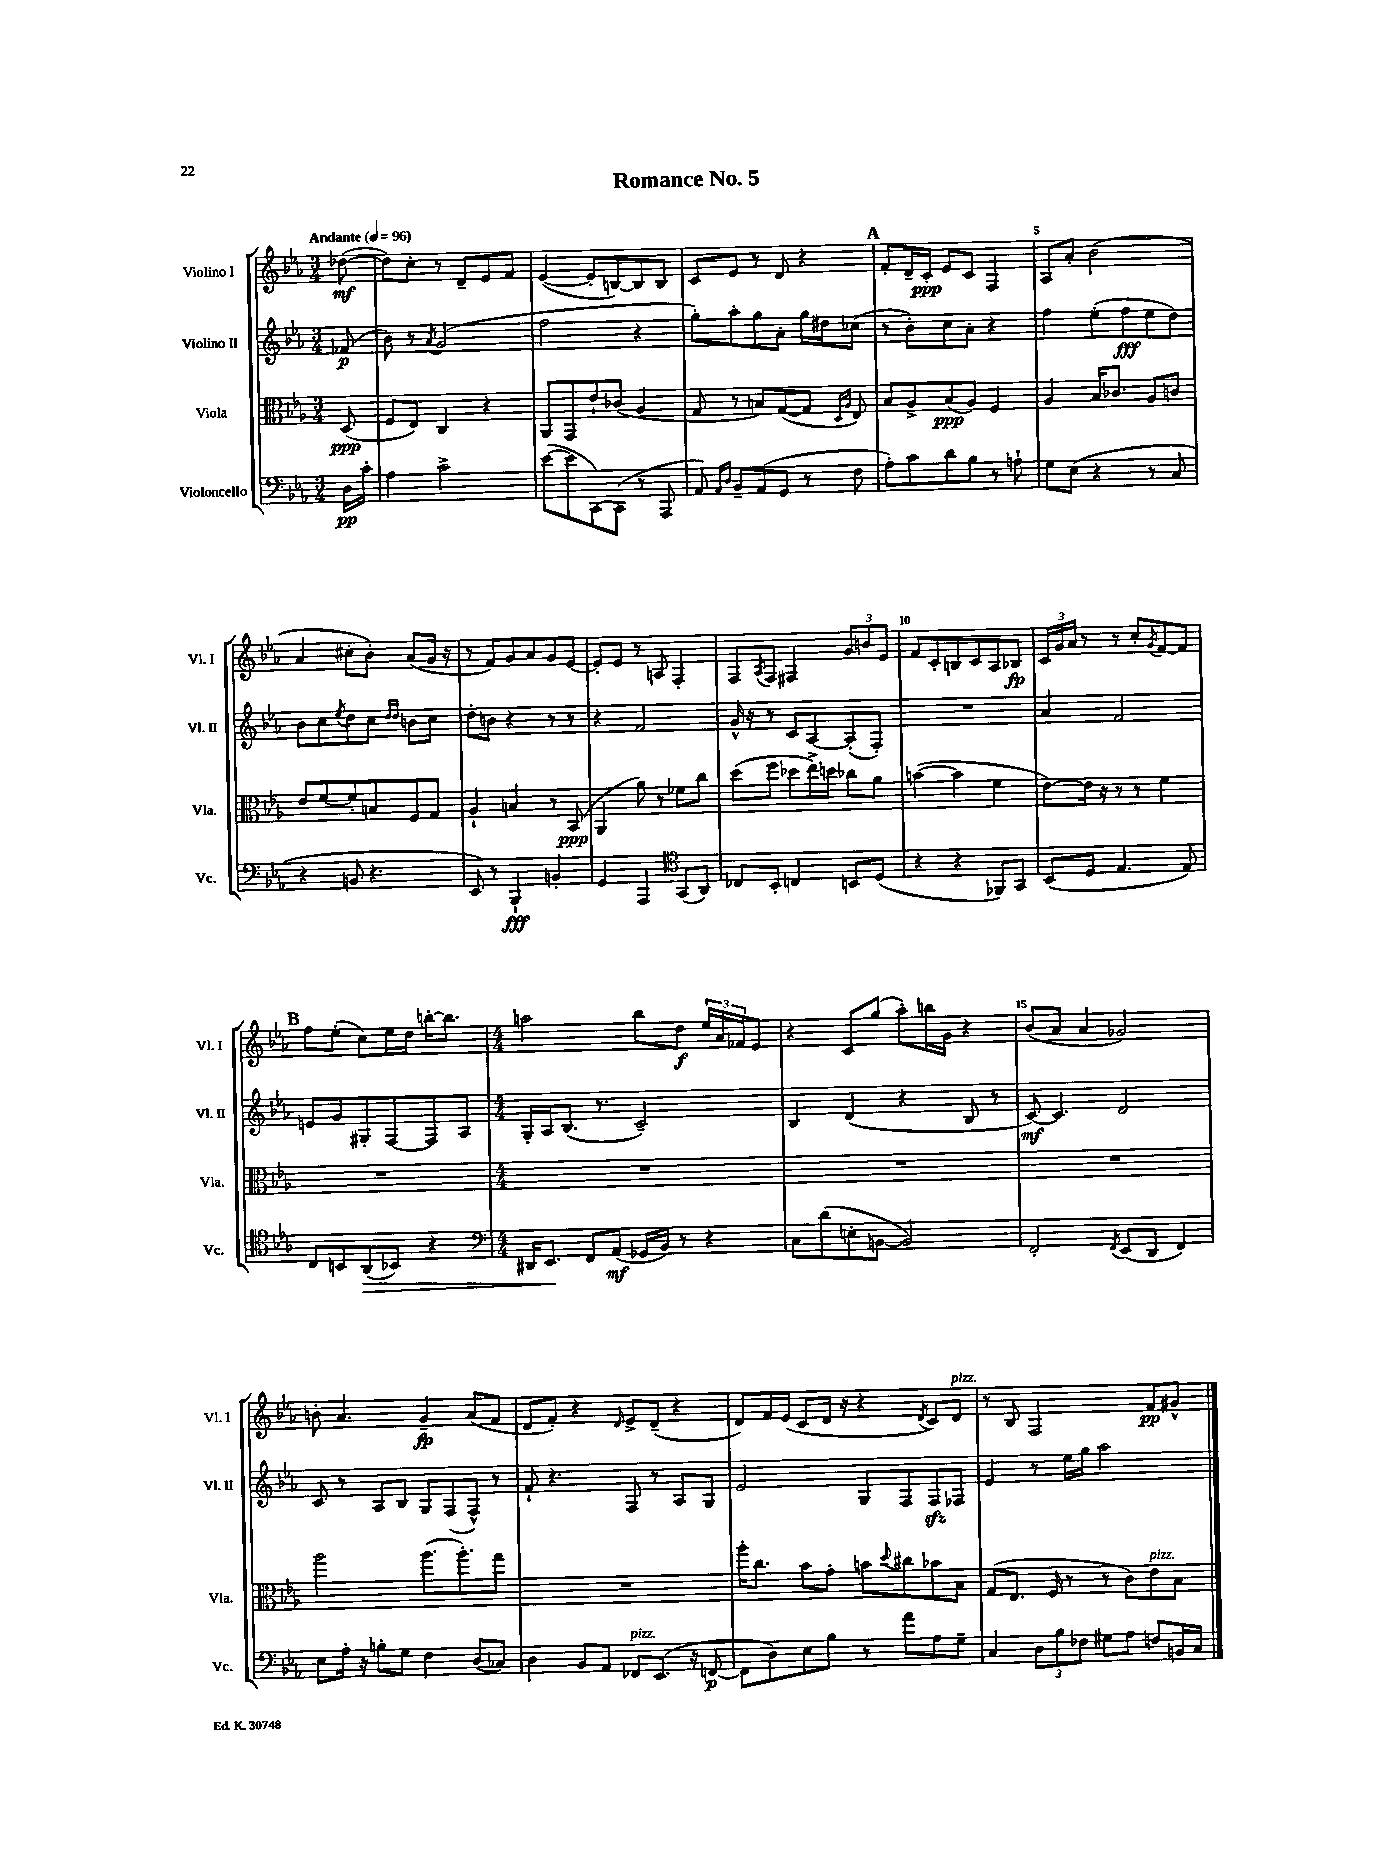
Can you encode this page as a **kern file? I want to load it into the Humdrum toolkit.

**kern	**kern	**kern	**kern
*staff4	*staff3	*staff2	*staff1
*clefF4	*clefC3	*clefG2	*clefG2
*k[b-e-a-]	*k[b-e-a-]	*k[b-e-a-]	*k[b-e-a-]
*M3/4	*M3/4	*M3/4	*M3/4
*MM96	*MM96	*MM96	*MM96
16D	(8D	(8f-	([8dd-
16c'	.	.	.
=	=	=	=
4A-	8F	8b-)	8dd-])
.	8E-)	8r	8cc'
.	.	8qa-	.
2c^	4C	(2g	8r
.	.	.	8d~
.	4r	.	8e-
.	.	.	8f
=	=	=	=
([8e-	8AA-	2ff	([4e-
8e-]	8GG	.	.
[8CC)	8e-`	.	8e-']
(8CC]	(8c-	.	[8B)
8r	4A-	4r	8B]
8AAA-	.	.	8B
=	=	=	=
8AA-)	8G	8gg')	8c
16qqAA-	.	.	.
16qqD	.	.	.
8BB-~	8r	8aa-'	8e-
(8AA-	8B)	8gg	8r
8GG	([8G	8a-'	8d
8r	8G]	16gg	4r
.	.	16dd#	.
.	16qqD	.	.
.	16qqA-	.	.
8F	8E-)	(8cc-	.
=	=	=	=
8A-')	8B-	8r	8f'
8c	8A-^	8b-')	16d~
.	.	.	16c'
8d	(8B-	8cc	8e-
8B-	8A-)	8a-'	8c
8r	4F	4r	4F
8A`	.	.	.
=	=	=	=
8G	4A-	4ff	8A-
(8E-	.	.	8a-'
4r	16B-	(8ee-'	(2b-
.	8.c-	.	.
.	.	8ff	.
8r	8A-	8ee-	.
8C	8c	8dd)	.
=	=	=	=
4r	8e-	8b-	4a-
.	[8f	8cc	.
.	.	8qee-	.
8BB	8f']	8dd	8cc#'
4.r	8B	8cc	8b-')
.	.	16qqdd	.
.	.	16qqdd	.
.	8F	8b	(8a-
.	8G	8cc	16g
.	.	.	16r
=	=	=	=
8EE-)	4A-`	8dd'	8r
8r	.	8b	8f)
4BBB-`	4B	4r	8g
.	.	.	8a-
4BB'	8r	8r	8g
.	(8BB-	8r	[8e-
=	=	=	=
4GG	4AA-	4r	8e-']
.	.	.	8e-
4AAA-	8a-)	2f	8r
.	8r	.	8A
*clefC4	*	*	*
(8GG	8f-	.	4F'
8AA-)	8cc	.	.
=	=	=	=
8C-	(8dd	16g^^	8F
.	.	16r	.
.	.	.	8qA-
8BB-'	8ff	8r	8F
4C	8dd-	8c	4F#
.	16ee-^)	[8A-	.
.	16dd	.	.
8BB	8cc-	(8A-']	12g
.	.	.	12b
(8D	8a-	8F')	.
.	.	.	12e-
=	=	=	=
4r	([4b	2.r	8f
.	.	.	8c'
4r	4b]	.	8B
.	.	.	8c
8FF-)	4f	.	8A-
8GG	.	.	8B-
=	=	=	=
(8BB-	[8e-)	4a-	24c
.	.	.	24g
.	.	.	24a-
8D	16e-]	.	8r
.	16r	.	.
4.E-	8r	2f	8r
.	8r	.	8cc'
.	.	.	8qg
.	4f	.	[8f
8E-)	.	.	8f]
=	=	=	=
8C	2.r	8e	8ff
8BB	.	8g	(8ee-'
(8AA-	.	8G#'	8cc)
8BB-)	.	[8F	16ee-
.	.	.	16dd
4r	.	8F]	[16bb'
.	.	.	8.bb]
.	.	8A-	.
=	=	=	=
*clefF4	*	*	*
*M4/4	*M4/4	*M4/4	*M4/4
16DD#	1r	16G'	2aa
8.EE-	.	16A-	.
.	.	(8.B-	.
8FF	.	.	.
.	.	8.r	.
(8AA-	.	.	.
16GG-	.	2c~)	8bb-
16BB-)	.	.	.
8r	.	.	8dd
4r	.	.	24ee-
.	.	.	24a-
.	.	.	24f-
.	.	.	8e-
=	=	=	=
8C	1r	4B-	4r
(8d	.	.	.
8E'	.	(4d	8c
[8BB	.	.	(8gg
2BB])	.	4r	8aa-')
.	.	.	16bb
.	.	.	16g
.	.	8B-	4r
.	.	8r	.
=	=	=	=
2FF'	1r	[8c)	(8b-
.	.	4.c]	8a-
.	.	.	4a-
8qFF	.	.	.
(8EE-	.	2d	2g-)
8DD	.	.	.
4FF)	.	.	.
=	=	=	=
8E-	2aa-	8c	8b'
16A-'	.	8r	4.a-
16r	.	.	.
8B'	.	8A-	.
8G	.	8B-	.
4F	(8.aa-	8G	4g~
.	.	(8F	.
.	8.aa-')	.	.
(8D	.	8F^^)	(8a-
8C-)	8gg	8r	8f
=	=	=	=
4D	1r	8f`	8d
.	.	4.r	8f')
8BB-	.	.	4r
8AA-	.	.	.
.	.	.	16qqd
8FF-	.	8F	8e-^
(8.EE-	.	8r	(8d~
.	.	8A-	4r
16r	.	.	.
[8FF	.	8G	.
=	=	=	=
8FF]	16aa-'	2e-	8d)
.	8.cc	.	.
8D)	.	.	16f
.	.	.	(16e-
8E-	8b-	.	8c
8B-	8g'	.	16d
.	.	.	16r
8r	8b	8G	4r
.	8qqdd	.	.
8a-	8cc#	8F	.
.	.	.	8qd
8A-	8b-	8F	8c)
8G~	8B-	8F-	8d
=	=	=	=
4C	(8G	4e-	8r
.	8.E-	.	8B-
12D	.	8r	2F
.	16F	.	.
12B-	.	.	.
.	8r	16ee-	.
12F-	.	.	.
.	.	16gg	.
8G#	8r	2aa-	.
8A-	8c)	.	.
8F	8e-	.	8f
16BB	8B-	.	8g#^^
16C	.	.	.
==	==	==	==
*-	*-	*-	*-
